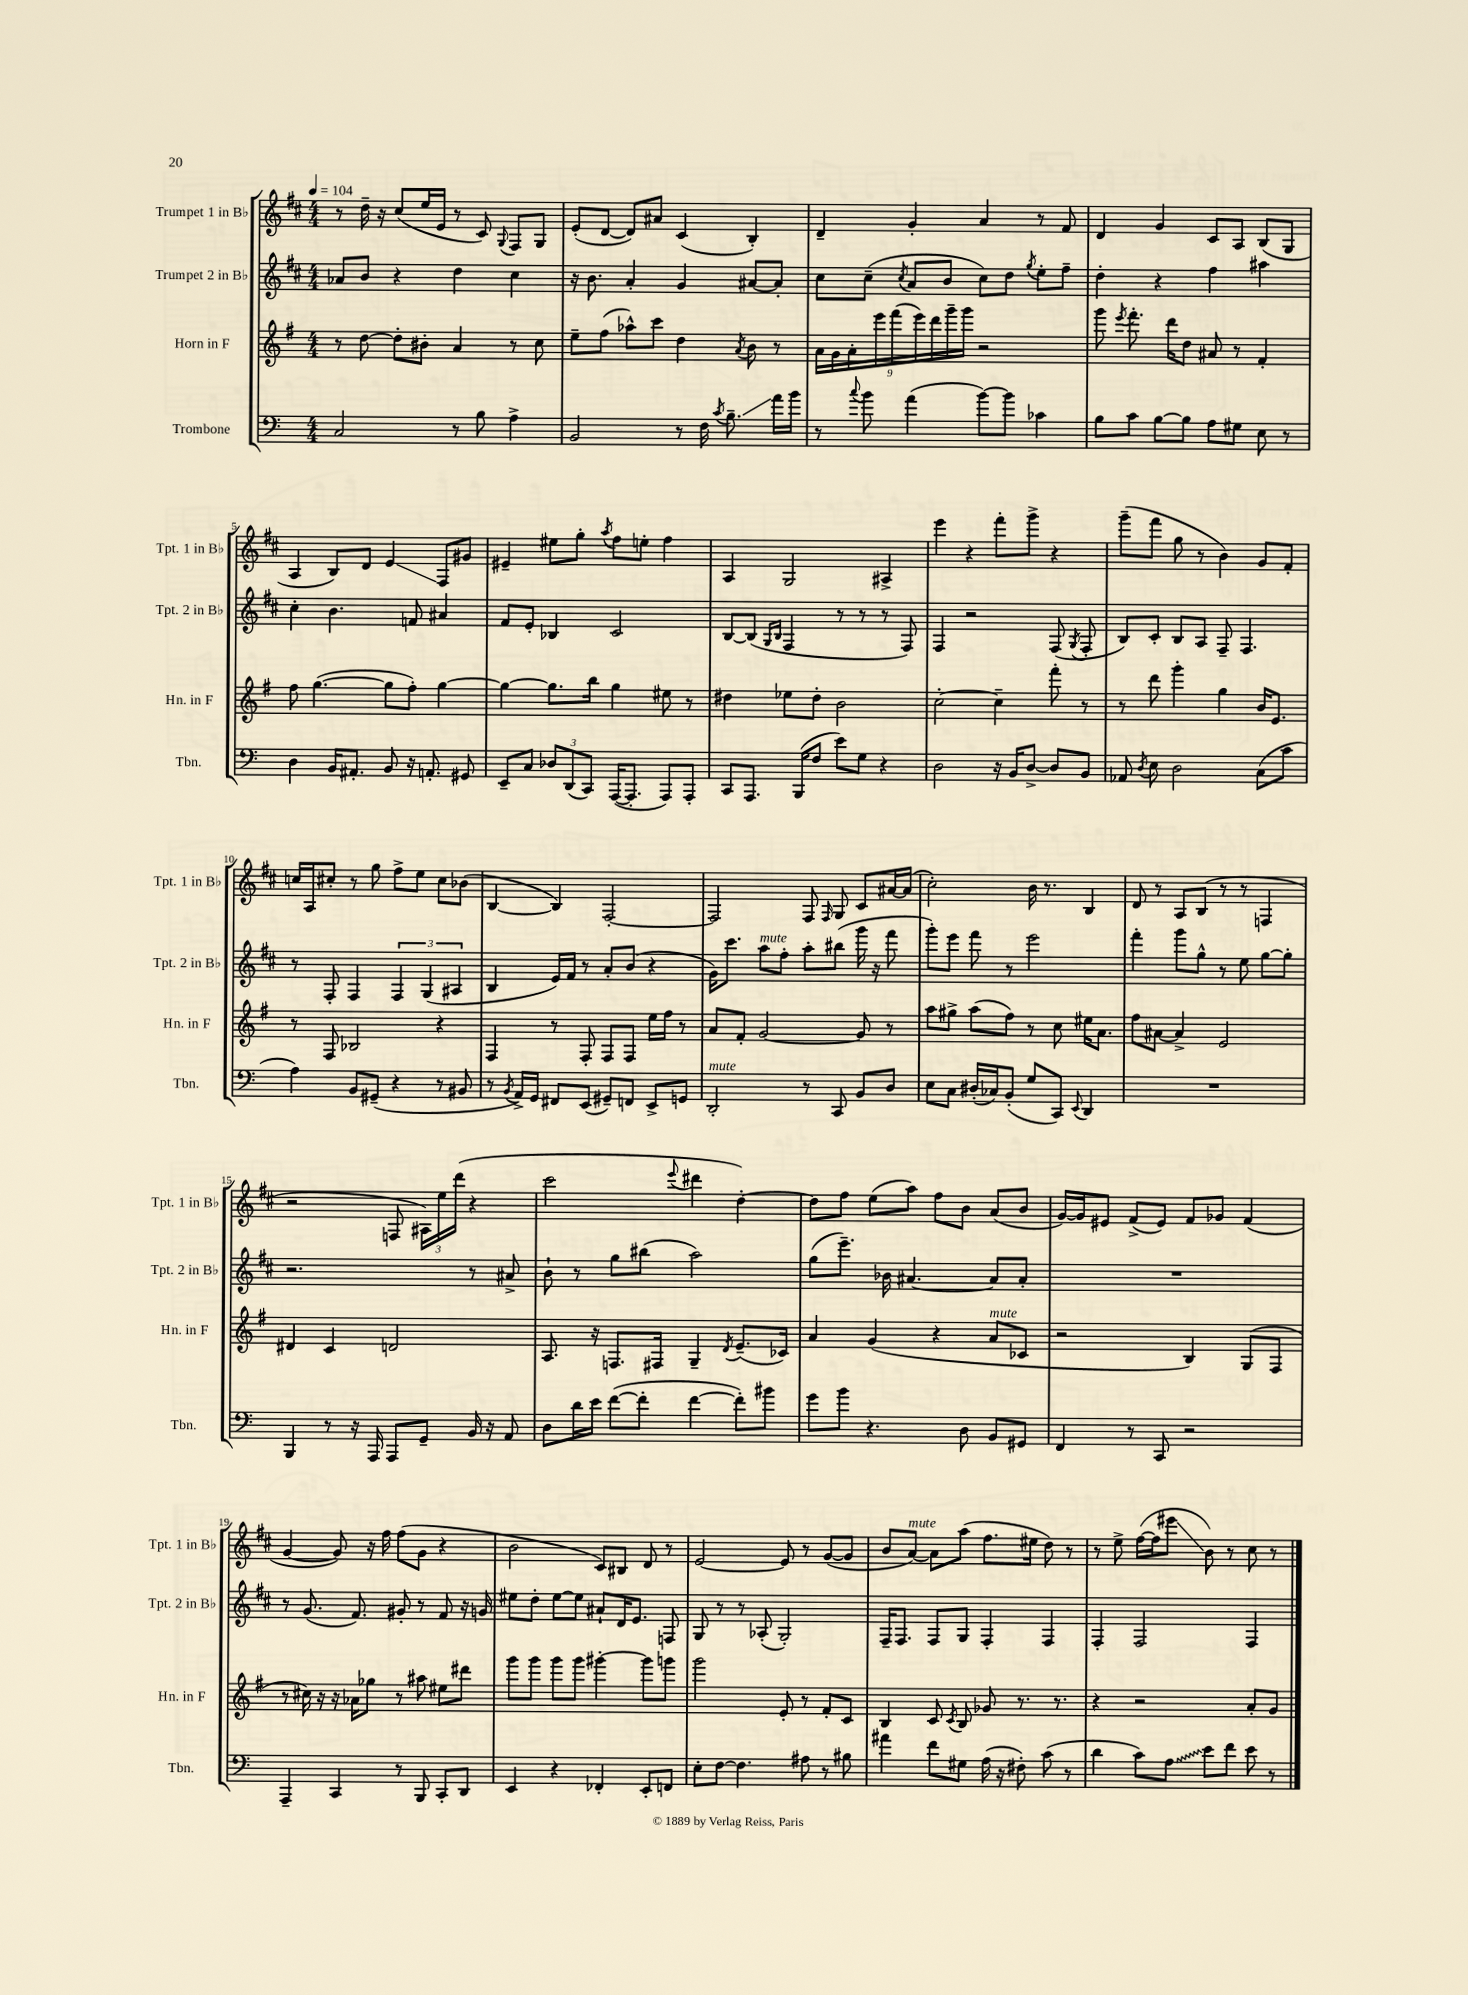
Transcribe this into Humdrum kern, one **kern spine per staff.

**kern	**kern	**kern	**kern
*staff4	*staff3	*staff2	*staff1
*clefF4	*clefG2	*clefG2	*clefG2
*k[]	*k[f#]	*k[f#c#]	*k[f#c#]
*M4/4	*M4/4	*M4/4	*M4/4
*MM104	*MM104	*MM104	*MM104
2C	8r	8a-	8r
.	[8dd	8b	16dd~
.	.	.	16r
.	8dd']	4r	(8cc#
.	8b#'	.	16ee
.	.	.	16e
8r	4a	4dd	8r
8B	.	.	8c#)
.	.	.	8qqG
4A^	8r	4cc#	8F#
.	8cc	.	8G
=	=	=	=
2BB	8ee~	16r	(8e'
.	.	8.b	.
.	(8ff#	.	[8d
.	8aa-^^)	4a'	8d])
.	8ccc	.	8a#
8r	4dd	4g	(4c#
16F	.	.	.
8qc	.	.	.
8.B~	.	.	.
.	8qa	.	.
.	8b	[8a#	4B')
16a	8r	8a#']	.
16b	.	.	.
=	=	=	=
8r	18a	8cc#	4d~
.	18g	.	.
.	18a'	.	.
8qqcc	.	.	.
8b	.	(8cc#~	.
.	18eee	.	.
.	(18fff#	.	.
.	.	8qcc#	.
(4a	.	8a	4g'
.	18eee)	.	.
.	18ddd	.	.
.	.	8b	.
.	18ggg~	.	.
.	18ggg	.	.
[8b)	2r	8cc#)	4a
8b]	.	8dd	.
.	.	8qgg	.
4c-	.	8ee'	8r
.	.	8ff#~	8f#
=	=	=	=
8B	8ggg	4dd'	4d
.	8qeee	.	.
8c	8.fff#'	.	.
[8B	.	4r	4g
.	16ddd	.	.
8B]	8dd	.	.
8A	8a#	4ff#	8c#
8G#	8r	.	8A
8E	4f#'	4aa#	(8B
8r	.	.	8G
=	=	=	=
4D	8ff#	4cc#'	4A
.	([4.gg	.	.
16BB	.	4.b	8B)
8.AA#'	.	.	.
.	.	.	8d
8BB	8gg]	.	4e
16r	8ff#')	8f	.
8.AA'	.	.	.
.	[4gg	4a#	8F#
8GG#	.	.	8g#
=	=	=	=
8EE~	4gg_	8f#	4e#~
8C	.	8e'	.
12D-	8.gg]	4B-	8ee#
(12DD	.	.	.
.	.	.	8gg'
12CC)	.	.	.
.	16bb	.	.
.	.	.	8qaa
([16AAA	4gg	2c#	8ff#
8.AAA']	.	.	.
.	.	.	8ee'
8AAA)	8ee#	.	4ff#
8AAA'	8r	.	.
=	=	=	=
8CC	4dd#	[8B	4A
8.AAA	.	(8B]	.
.	.	16qqG	.
.	.	16qqB	.
.	8ee-	4F#	2G
(16BBB	.	.	.
8F	8dd#'	.	.
8e)	2b	8r	.
8G	.	8r	.
4r	.	8r	4A#^
.	.	8F#)	.
=	=	=	=
2D	[2cc'	4F#	4eee
.	.	2r	4r
16r	4cc~]	.	8fff#'
16BB	.	.	.
[8D^	.	.	8ggg^
8D]	8fff#'	(8F#	4r
.	.	8qG	.
8BB	8r	8F#'	.
=	=	=	=
8AA-	8r	8B)	(8ggg~
8qD	.	.	.
8E	8ddd	8c#'	8fff#
2D	4ggg'	8B	8gg
.	.	8A	8r
.	4gg	8F#~	4b)
.	.	4.F#	.
(8C	16b	.	8g
.	8.e	.	.
8c	.	.	8f#'
=	=	=	=
4A)	8r	8r	16cc
.	.	.	16A
.	8F#	8F#'	8cc#'
8BB	2B-	4F#	8r
(8GG#~	.	.	8gg
4r	.	6F#	8ff#^
.	.	.	8ee
.	.	(6G	.
8r	4r	.	8cc#
.	.	6A#	.
8BB#	.	.	(8b-
=	=	=	=
8r	4F#	4B	[4B
8qBB	.	.	.
16AA^)	.	.	.
16GG	.	.	.
8FF#	8r	16e)	4B])
.	.	16f#	.
(8EE	8F#'	8r	.
8GG#~)	8F#	8a'	[2F#'
8FF	8F#	(8b	.
8EE^	16ee	4r	.
.	16ff#	.	.
8GG	8r	.	.
=	=	=	=
2DD'	8a	16g)	2F#]
.	.	8.ccc#	.
.	8f#'	.	.
.	[2g	8aa	.
.	.	8ff#'	.
8r	.	8aa'	8F#
.	.	.	16qqF#
8CC	.	(8bb#	8G
8BB	8g]	16ggg	8c#
.	.	16r	.
8D	8r	8fff#	[16a#
.	.	.	(16a#]
=	=	=	=
8E	8aa	8ggg')	2cc#')
8C	8gg#^	8eee	.
(16D#'	(8aa	8fff#	.
16C-)	.	.	.
(8BB'	8ff#)	8r	.
8G	8r	2eee	16b
.	.	.	8.r
8CC)	8cc	.	.
8qqEE	.	.	.
4DD	16ee#	.	4B
.	8.a	.	.
=	=	=	=
1r	8ff#	4fff#'	8d
.	[8a#	.	8r
.	4a#^]	8ggg	8A
.	.	8gg^^	(8B
.	2e	8r	8r
.	.	8ee	8r
.	.	[8gg	4F
.	.	8gg']	.
=	=	=	=
4BBB	4d#	2.r	2r
8r	4c	.	.
16r	.	.	.
16AAA	.	.	.
8AAA	2d	.	8F
8GG~	.	.	24A#)
.	.	.	24ee
.	.	.	(24ddd
16BB	.	8r	4r
16r	.	.	.
8AA	.	8a#^	.
=	=	=	=
8D	8.A	8b`	2ccc#
16d	.	8r	.
16e	16r	.	.
([8f	8.F	8gg	.
8f']	.	(8bb#	.
.	16F#	.	.
.	.	.	8qqeee
[4f	4G~	2aa)	4ddd#
.	8qd	.	.
8f'])	(8.e~	.	[4dd')
8b#	.	.	.
.	16c-)	.	.
=	=	=	=
8g	4a	(8gg	8dd]
8b	.	8.eee~)	8ff#
4.r	(4g	.	(8ee
.	.	16b-	.
.	.	[4.a#	8aa)
.	4r	.	8ff#
8D	.	.	8b
8BB	8a	8a#]	(8a
8GG#	8c-	8a#'	8b
=	=	=	=
4FF	2r	1r	[16g)
.	.	.	16g]
.	.	.	8e#
8r	.	.	(8f#^
8CC	.	.	8e#)
2r	4B)	.	8f#
.	.	.	8g-
.	(8G	.	(4f#
.	8F#	.	.
=	=	=	=
4AAA~	8r	8r	[4g
.	16cc#)	(8.g	.
.	16r	.	.
4CC	16r	.	8g])
.	16a-	8.f#)	.
.	8gg-	.	16r
.	.	.	16ff#
8r	8r	8g#'	(8ff#
8BBB	8aa#	8r	8g
8CC'	8ee#	8f#	4r
8DD	8ddd#	16r	.
.	.	16g	.
=	=	=	=
4EE	8ggg	8ee#	2b
.	8ggg	8dd'	.
4r	8ggg	[8ee#	.
.	8ggg	8ee#]	.
4FF-'	[4ggg#'	8a#`	8c#)
.	.	16d	8B#
.	.	8.e	.
8EE'	8ggg#]	.	8d
8FF	8ggg	8F	8r
=	=	=	=
8E'	2ggg	8G	[2e
[8F	.	8r	.
4.F]	.	8r	.
.	.	(8A-'	.
.	8e'	2G')	8e]
8A#	8r	.	8r
8r	8f#'	.	([8g
8B#	8c	.	8g]
=	=	=	=
4a#	4B	16F#~	8b
.	.	8.F#	.
.	.	.	[8a)
8f	8c	8F#	8a]
.	8qc	.	.
8G#	8B	8G	(8aa
(16A	8g-	4F#'	8.ff#
16r	.	.	.
8F#')	8.r	.	.
.	.	.	16ee#
(8c	.	4F#	8dd)
.	8.r	.	.
8r	.	.	8r
=	=	=	=
4d	4r	4F#'	8r
.	.	.	8ee^
8c)	2r	2F#	([16ff#
.	.	.	16ff#]
8A	.	.	8eee#
8e	.	.	8b)
8f	.	.	8r
8e	8a'	4F#	8cc#
8r	8g	.	8r
==	==	==	==
*-	*-	*-	*-
